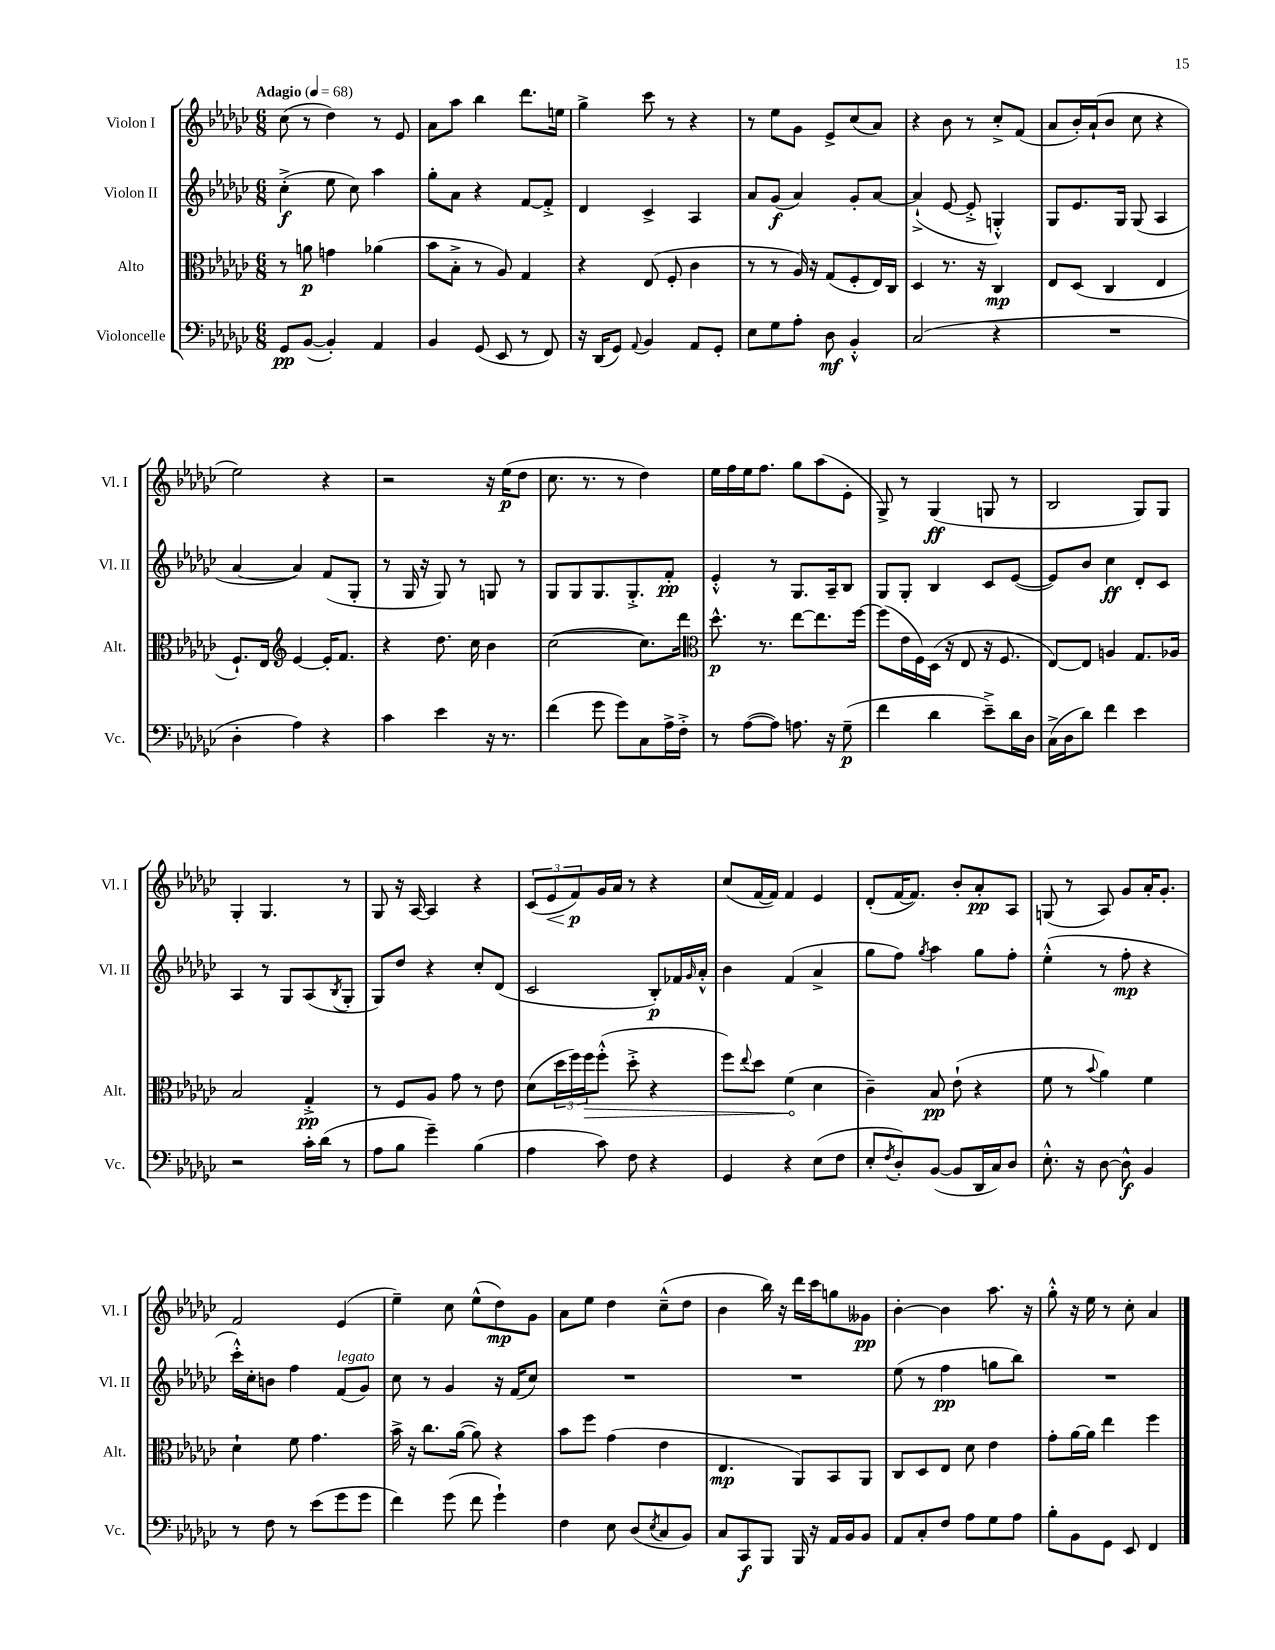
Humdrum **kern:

**kern	**kern	**kern	**kern
*staff4	*staff3	*staff2	*staff1
*clefF4	*clefC3	*clefG2	*clefG2
*k[b-e-a-d-g-c-]	*k[b-e-a-d-g-c-]	*k[b-e-a-d-g-c-]	*k[b-e-a-d-g-c-]
*M6/8	*M6/8	*M6/8	*M6/8
*MM68	*MM68	*MM68	*MM68
8GG-/L	8r	(4cc-'^\	(8cc-\
([8BB-/J	8a\	.	8r
4BB-'/])	4g\	8ee-\	4dd-\)
.	.	8cc-\)	.
4AA-/	(4a-\	4aa-\	8r
.	.	.	8e-/
=	=	=	=
4BB-/	8b-\L	8gg-'\L	8a-\L
.	8B-'^\J	8a-\J	8aa-\J
(8GG-/	8r	4r	4bb-\
8EE-/	8A-/)	.	.
8r	4G-/	[8f/L	8.ddd-\L
8FF/)	.	8f'^/]J	.
.	.	.	16ee\Jk
=	=	=	=
16r	4r	4d-/	4gg-^\
(16DD-/LK	.	.	.
8GG-/J)	.	.	.
8qqAA-/	.	.	.
4BB-/	(8E-/	4c-^/	8ccc-\
.	8F'/	.	8r
8AA-/L	4c-\	4A-/	4r
8GG-'/J	.	.	.
=	=	=	=
8E-\L	8r	8a-/L	8r
8G-\	8r	(8g-/J	8ee-\L
8A-'\J	16A-/)	4a-/)	8g-\J
.	16r	.	.
8D-\	(8G-/L	.	8e-^/L
4BB-'^^/	8F'/	8g-'/L	(8cc-/
.	16E-/L)	[8a-/J	8a-/J)
.	16C-/JJ	.	.
=	=	=	=
(2C-/	4D-/	(4a-`^/]	4r
.	8.r	[8e-/	8b-\
.	.	8e-'^/]	8r
.	16r	.	.
4r	4C-/	4G'^^/)	8cc-'^/L
.	.	.	(8f/J
=	=	=	=
2.r	8E-/L	8G-/L	8a-/L
.	(8D-/J	8.e-/	16b-'/L)
.	.	.	(16a-`/J
.	4C-/	.	8b-/J
.	.	16G-/Jk	.
.	.	(8G-/	8cc-\
.	4E-/	4A-/	4r
=	=	=	=
4D-'\	8.F`/L)	[4a-/	2ee-\)
.	16E-/Jk	.	.
*	*clefG2	*	*
4A-\)	[4e-/	4a-/])	.
4r	16e-'/]LK	(8f/L	4r
.	8.f/J	.	.
.	.	8G-'/J	.
=	=	=	=
4c-\	4r	8r	2r
.	.	16G-/	.
.	.	16r	.
4e-\	8.dd-\	8G-/)	.
.	.	8r	.
.	16cc-\	.	.
16r	4b-\	8G/	16r
8.r	.	.	(16ee-\LK
.	.	8r	8dd-\J
=	=	=	=
(4f\	([2cc-\	8G-/L	8.cc-\
.	.	8G-/	.
.	.	.	8.r
8g-\	.	8.G-/	.
8g-\L)	.	.	8r
.	.	8.G-'^/	.
8C-\	8.cc-\]L)	.	4dd-\)
16A-^\L	.	8f'/J	.
16F'^\JJ	16ddd-\Jk	.	.
=	=	=	=
*	*clefC3	*	*
8r	8.dd-^^\	4e-'^^/	16ee-\LL
.	.	.	16ff\
([8A-\L	.	.	16ee-\J
.	8.r	.	8.ff\J
8A-\]J)	.	8r	.
8.A\	[8ee-\L	8.G-/L	8gg-\L
.	8.ee-\]	.	(8aa-\
16r	.	16A-~/k	.
(8G-~\	.	8B-/J	8e-'\J
.	[16ff\Jk	.	.
=	=	=	=
4f\	(8ff\]L	8G-/L	8G-^/)
.	16e-\L	8G-'/J	8r
.	16F\)	.	.
4d-\	(16D-\JJ	4B-/	(4G-/
.	16r	.	.
.	8E-/	.	.
8e-~^\L)	16r	8c-/L	8G/
.	8.F/	.	.
16d-\L	.	([8e-/J	8r
16D-\JJ	.	.	.
=	=	=	=
(16C-^\LL	[8E-/L)	8e-/]L)	2B-/
16D-\J	.	.	.
8d-\J)	8E-/]J	8b-/J	.
4f\	4A/	4cc-\	.
4e-\	8.G-/L	8d-'/L	8G-/L)
.	.	8c-/J	8G-/J
.	16A-/Jk	.	.
=	=	=	=
2r	2B-/	4A-/	4G-'/
.	.	8r	4.G-/
.	.	8G-/L	.
16c-'\LL	4G-'^/	(8A-/	.
(16d-\JJ	.	.	.
.	.	8qB-/	.
8r	.	8G-'/J	8r
=	=	=	=
8A-\L	8r	8G-/L)	8G-/
8B-\J	8F/L	8dd-/J	16r
.	.	.	[16A-/
4g-~\)	8A-/J	4r	4A-/]
.	8g-\	.	.
(4B-\	8r	8cc-'/L	4r
.	8e-\	(8d-/J	.
=	=	=	=
4A-\	(8d-\L	2c-/	(12c-/L
.	.	.	12e-/
.	24dd-\L	.	.
.	24ff\)	.	12f/)
.	24ff\J	.	.
8c-\)	(8ff'^^\J	.	16g-/L
.	.	.	16a-/JJ
8F\	8dd-'^\	.	8r
4r	4r	8B-'/L)	4r
.	.	16f-/L	.
.	.	16qqg-/	.
.	.	16a-'^^/JJ	.
=	=	=	=
4GG-/	8ff\L)	4b-\	(8cc-/L
.	8qqee-/	.	.
.	8dd-\J	.	[16f/L
.	.	.	16f/]JJ)
4r	(4f\	(4f/	4f/
(8E-\L	4d-\	4a-^/	4e-/
8F\J	.	.	.
=	=	=	=
8E-'/L	4c-~\)	8gg-\L	(8d-'/L
8qF/	.	.	.
8D-'/)	.	8ff\J)	[16f/K
.	.	.	8.f/]J)
.	.	8qgg-/	.
([8BB-/J	8B-/	4aa-\	.
8BB-/]L	(8e-`\	.	8b-'/L
16DD-/L	4r	8gg-\L	8a-'/
16C-/J)	.	.	.
8D-/J	.	8ff'\J	8A-/J
=	=	=	=
8.E-'^^\	8f\	(4ee-'^^\	(8G/
.	8r	.	8r
16r	.	.	.
.	8qqb-/	.	.
[8D-\	4a-\)	8r	8A-/)
8D-^^\]	.	8ff'\	8g-/L
4BB-/	4f\	4r	16a-'/K
.	.	.	8.g-'/J
=	=	=	=
8r	4d-`\	16ccc-'^^\LL)	2f/
.	.	16cc-'\J	.
8F\	.	8b\J	.
8r	8f\	4ff\	.
(8e-\L	4.g-\	.	.
8g-\	.	(8f/L	(4e-/
8g-\J	.	8g-/J)	.
=	=	=	=
4f\)	16b-^\	8cc-\	4ee-~\)
.	16r	.	.
.	8.cc-\L	8r	.
(8g-\	.	4g-/	8cc-\
.	([16a-\Jk	.	.
8f\	8a-\])	.	(8ee-^^\L
4g-`\)	4r	16r	8dd-\)
.	.	(16f/LK	.
.	.	8cc-/J)	8g-\J
=	=	=	=
4F\	8b-\L	2.r	8a-\L
.	8ff\J	.	8ee-\J
8E-\	(4g-\	.	4dd-\
(8D-/L	.	.	.
8qE-/	.	.	.
8C-/	4e-\	.	(8cc-~^^\L
8BB-/J)	.	.	8dd-\J
=	=	=	=
8C-/L	4.E-/	2.r	4b-\
8CC-/	.	.	.
8BBB-/J	.	.	16bb-\)
.	.	.	16r
16BBB-/	8AA-/L)	.	16ddd-\LL
16r	.	.	16ccc-\J
16AA-/LL	8BB-/	.	8gg\
16BB-/J	.	.	.
8BB-/J	8AA-/J	.	8g--\J
=	=	=	=
8AA-/L	8C-/L	(8ee-\	[4b-'\
8C-'/	8D-/	8r	.
8F/J	8E-/J	4ff\	4b-\]
8A-\L	8d-\	.	.
8G-\	4e-\	8gg\L	8.aa-\
8A-\J	.	8bb-\J)	.
.	.	.	16r
=	=	=	=
8B-'\L	8g-'\L	2.r	8gg-'^^\
8BB-\	[16a-\L	.	16r
.	16a-\]JJ	.	16ee-\
8GG-\J	4ee-\	.	8r
8EE-/	.	.	8cc-'\
4FF/	4ff\	.	4a-/
==	==	==	==
*-	*-	*-	*-
